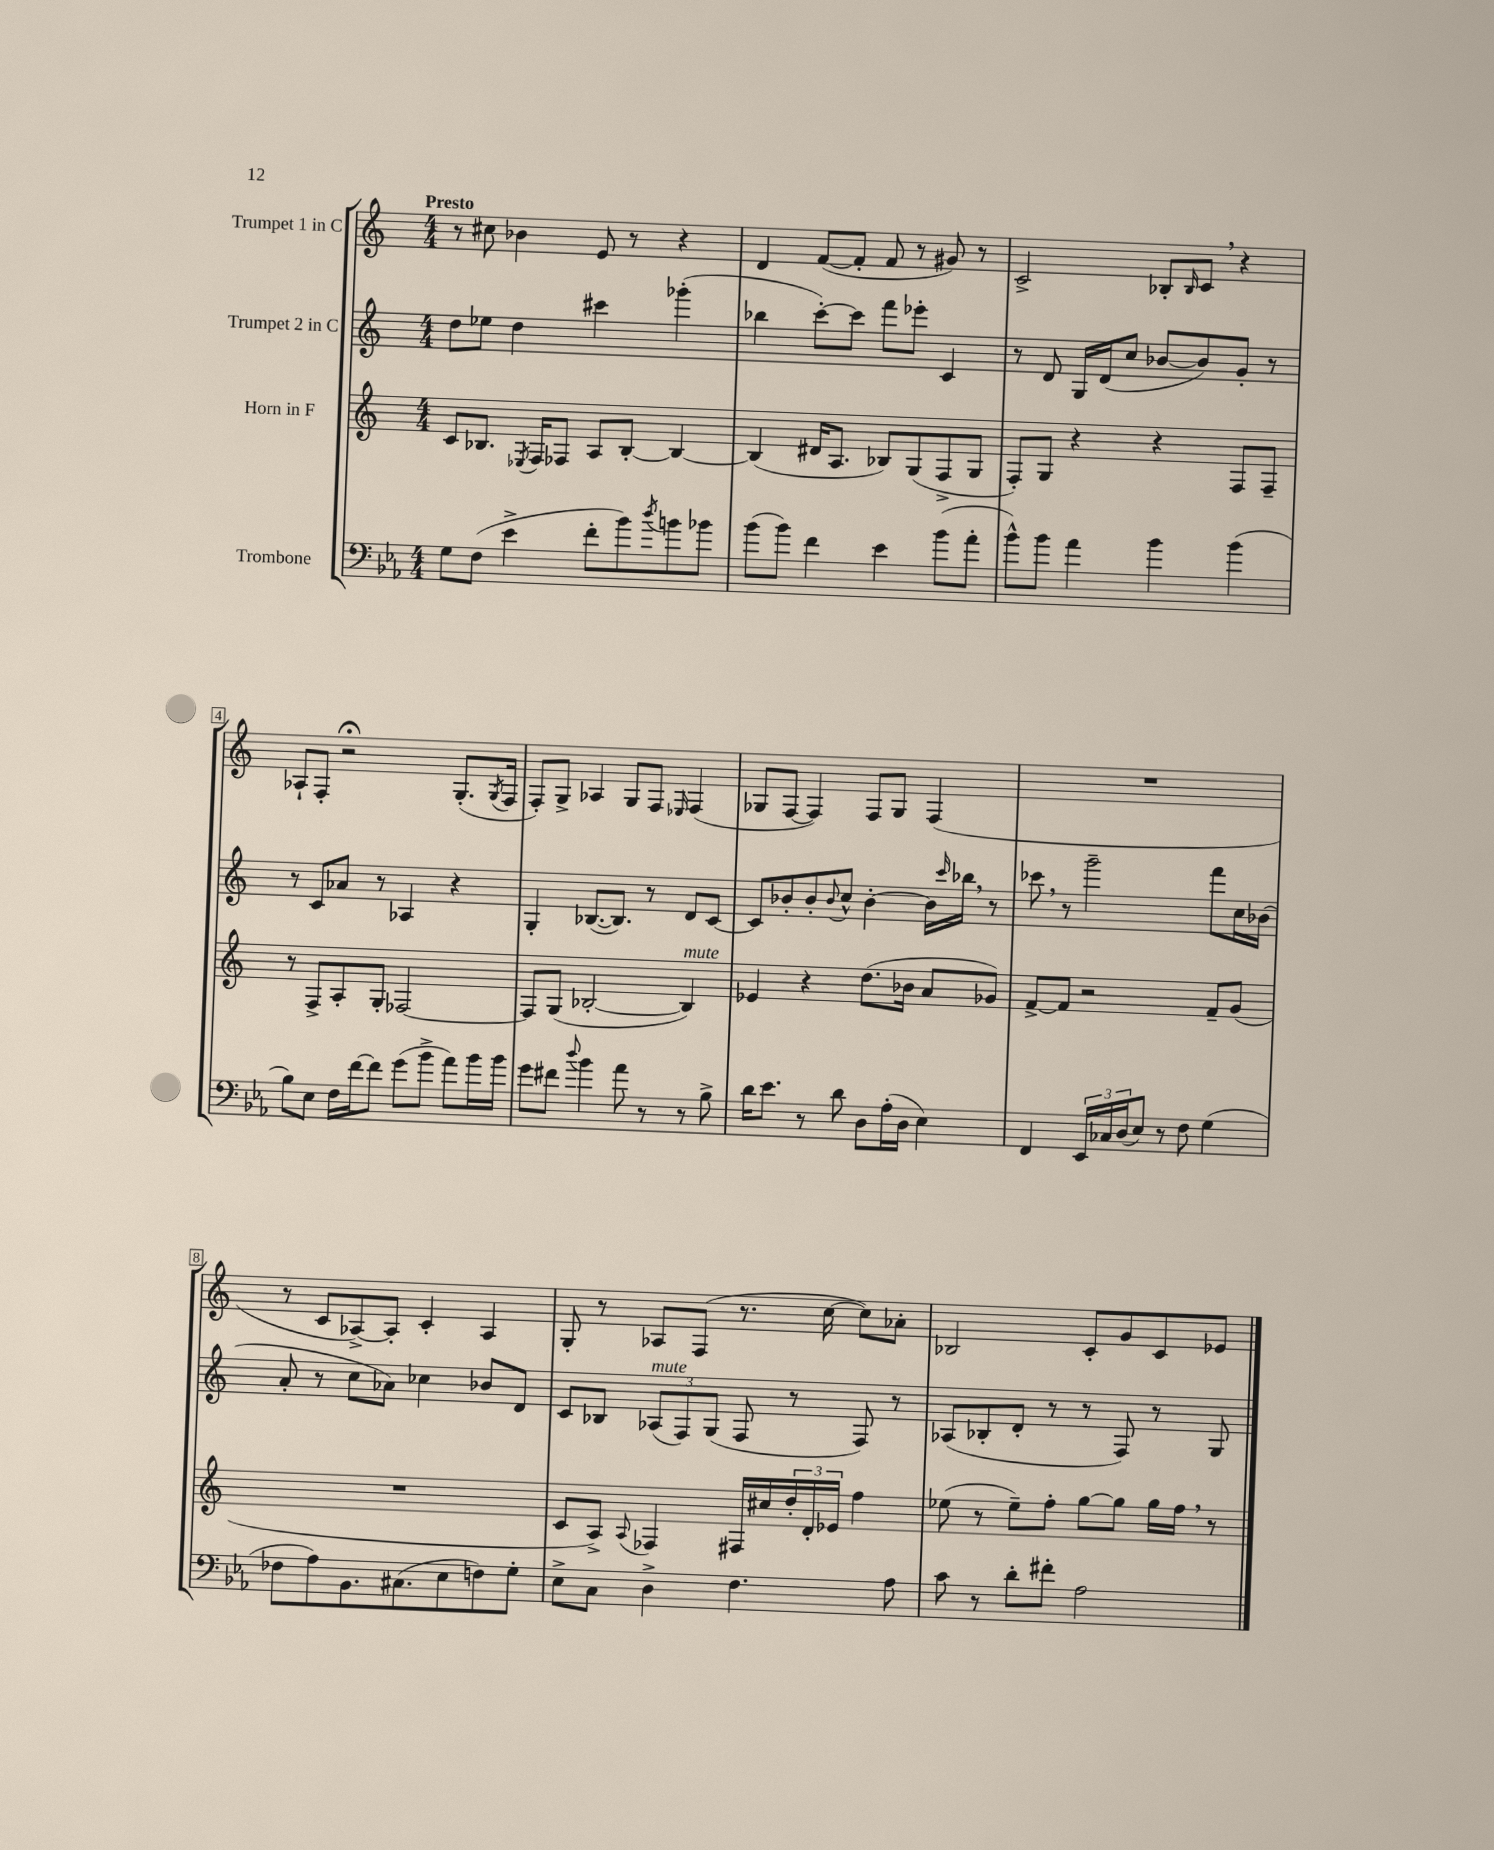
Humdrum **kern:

**kern	**kern	**kern	**kern
*part4	*part3	*part2	*part1
*staff4	*staff3	*staff2	*staff1
*I"Trombone	*I"Horn in F	*I"Trumpet 2 in C	*I"Trumpet 1 in C
*clefF4	*clefG2	*clefG2	*clefG2
*k[b-e-a-]	*k[]	*k[]	*k[]
*M4/4	*M4/4	*M4/4	*M4/4
=1	=1	=1	=1
!	!	!	!LO:TX:a:B:t=Presto
8G\L	8c/L	8dd\L	8r
(8F\J	8.B-X/J	8ee-X\J	8cc#X\
4e-^\	.	4dd\	4b-X\
.	8qE-X/	.	.
.	16F/KL	.	.
.	8F-X/J	.	.
8f'\L	8A/L	4ccc#X\	8e/
8b-\)	[8B-'/J	.	8r
8qdd/	.	.	.
8bn\	4B-/_	(4ggg-X'\	4r
8b-X\J	.	.	.
=2	=2	=2	=2
(8b-\L	(4B-/]	4bb-X\	4d/
8b-\J)	.	.	.
4f\	16d#X/KL	[8ccc'\L)	([8f/L
.	8.A/J	.	.
.	.	8ccc\J]	8f'/J]
4e-\	8B-X/L)	8fff\L	8f/
.	(8G/	8eee-X'\J	8r
(8b-\L	8F^/	4c/	8g#X/)
8a-'\J	8G/J	.	8r
=3	=3	=3	=3
8b-^^\L)	8F'/L)	8r	2c^/
8b-\J	8G/J	8d/	.
4a-\	4r	16G/LL	.
.	.	(16d/J	.
.	.	8cc/J	.
4b-\	4r	[8b-X/L	8B-X'/L
.	.	.	16qqB-/
.	.	8b-/])	8c,/J
(4b-\	8F/L	8g'/J	4r
.	8F~/J	8r	.
!!LO:LB:g=z
=4	=4	=4	=4
8B-\L)	8r	8r	8A-X`/L
8E-\J	8F^/L	8c/L	8F'/J
16F\LL	8A'/	8a-X/J	2r;<
[16f\J	.	.	.
8f\J]	8G'/J	8r	.
(8g\L	[2F-X/	4A-X/	.
8b-^\J	.	.	.
8a-\L)	.	4r	(8.G'/L
16b-\L	.	.	.
.	.	.	8qG/
16b-\JJ	.	.	16F/Jk
=5	=5	=5	=5
8g\L	8F-/L]	4G'/	8F'/L)
8f#X\J	(8G/J	.	8G^/J
8qqdd/	.	.	.
4b-\	[2B-X'/	([8.B-X/L	4A-X/
.	.	8.B-/J])	.
8a-\	.	.	8G/L
8r	.	8r	8F/J
.	.	.	16qqE-X/
!	!LO:TX:a:i:t=mute	!	!
8r	4B-/])	8d/L	(4F/
8B-^\	.	[8c/J	.
=6	=6	=6	=6
16d\KL	4e-X/	8c/L]	8G-X/L
8.e-\J	.	.	.
.	.	8b-X'/	[8F/J
8r	4r	8b-'/	4F/])
.	.	8qqb-/	.
8d\	.	8cc^^/J	.
8D\L	(8.dd\L	[4b-'\	8F/L
(16A-'\L	.	.	8G-/J
16D\JJ	16b-X\Jk	.	.
4E-\)	8a/L	16b-\LL]	(4F/
.	.	16qqccc/	.
.	.	16bb-X,\JJ	.
.	8g-X/J)	8r	.
=7	=7	=7	=7
4FF/	[8f^/L	8ccc-X,\	1r
.	8f/J]	8r	.
24EE-/LL	2r	2ggg~\	.
24C-X/	.	.	.
(24D/J	.	.	.
8E-/J)	.	.	.
8r	.	.	.
8F\	.	.	.
(4G\	8f~/L	8fff\L	.
.	(8g/J	16cc\L	.
.	.	(16b-X\JJ	.
!!LO:LB:g=z
=8	=8	=8	=8
8F-X\L	1r	8a'/	8r
8A-\)	.	8r	8c/L
8.BB-\	.	8cc\L	[8A-X^/)
.	.	8a-X\J)	8A-'/J]
(8.C#X\	.	.	.
.	.	4cc-X\	4c'/
8E-\	.	.	.
8Fn\)	.	8b-X/L	4A-/
8G'\J	.	8d/J	.
=9	=9	=9	=9
8E-^\L	8c/L	8c/L	8G'/
8C\J	8A^/J)	8B-X/J	8r
.	8qqA/	.	.
!	!	!LO:TX:a:i:t=mute	!
4D^\	4F-X/	(12A-X/L	8A-X/L
.	.	12F/)	.
.	.	.	(8F/J
.	.	(12G/J	.
4.F\	16F#X/LL	8F/	8.r
.	16cc#X/	.	.
.	24dd'/	8r	.
.	24d'/	.	.
.	.	.	[16cc\
.	24e-X/JJ	.	.
.	4ff\	8F/)	8cc\L])
8A-\	.	8r	8a-X'\J
=10	=10	=10	=10
8c\	(8ee-X\	(8A-X/L	2B-X/
8r	8r	8B-X'/	.
8d'\L	8ee-~\L)	8d'/J	.
8f#X'\J	8ff'\J	8r	.
2A-\	[8gg\L	8r	8c'/L
.	8gg\J]	8F/)	8g/
.	16gg\LL	8r	8c/
.	16ff,\JJ	.	.
.	8r	8G/	8e-X/J
==	==	==	==
*-	*-	*-	*-
